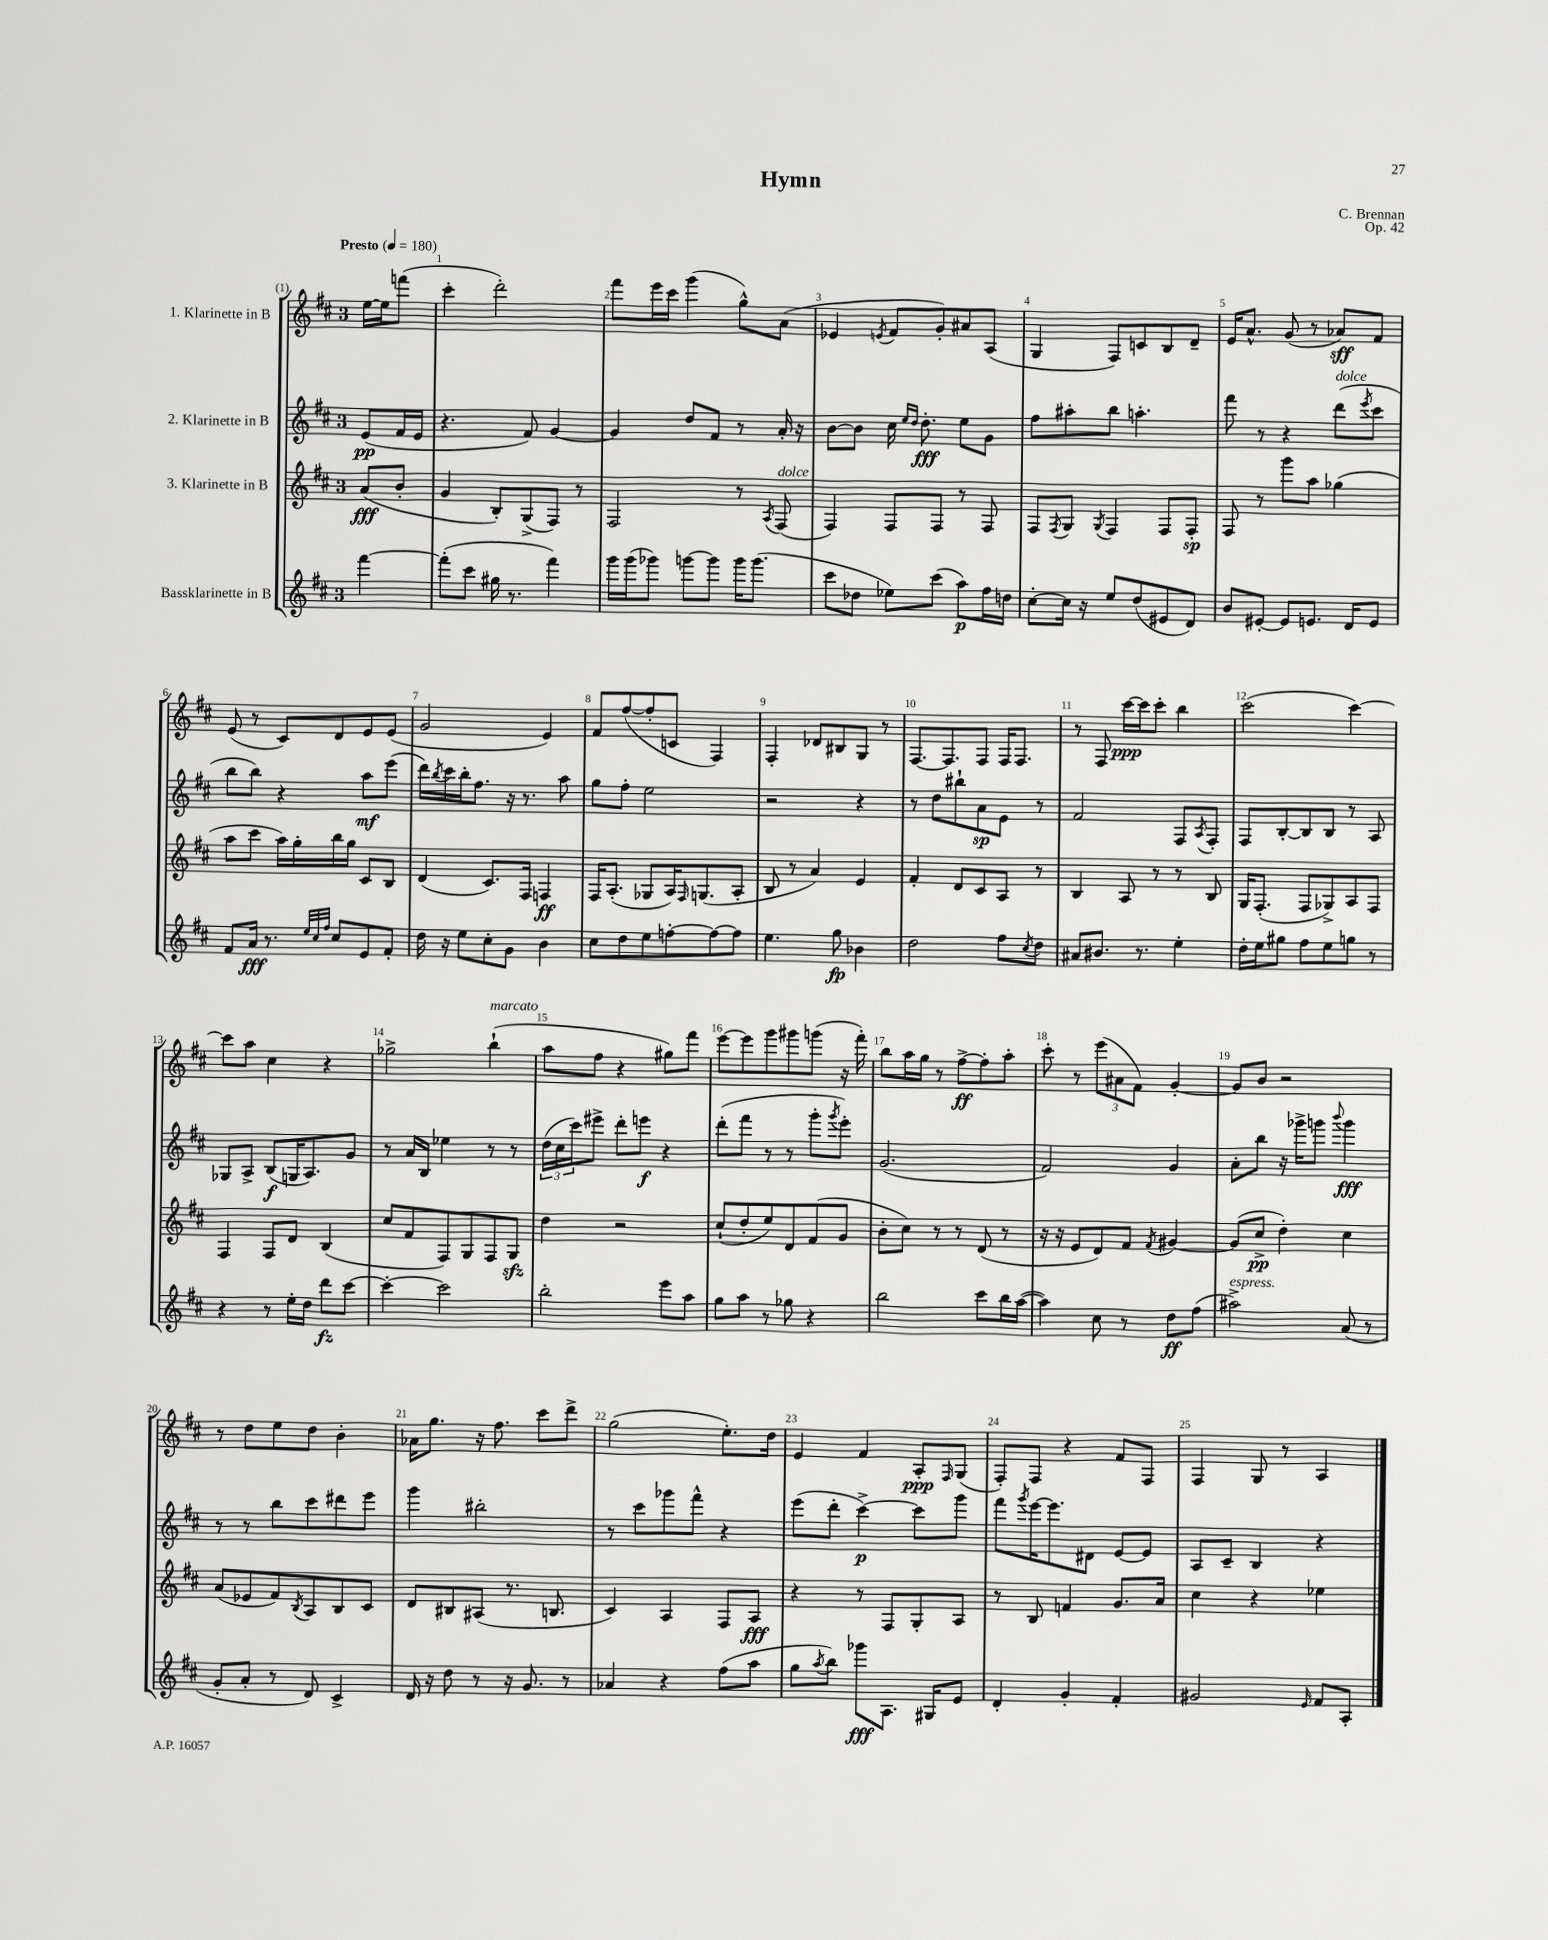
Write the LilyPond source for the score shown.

\header { title = "Hymn" composer = "C. Brennan" opus = "Op. 42" }
<<
\new StaffGroup <<
\new Staff = "s0" \with { instrumentName = "1. Klarinette in B" } {
    \clef treble \key d \major \once \override Staff.TimeSignature.style = #'single-digit \time 3/4 \partial 4 \tempo "Presto" 4 = 180
    e''16~ e''16 f'''8( |
    cis'''4-. d'''2-.) |
    fis'''8 e'''16 cis'''16 g'''4( g''8-^) a'8( |
    ees'4 \acciaccatura { e'8 } fis'8 g'8-.) ais'8 a8( |
    g4 fis8) c'8 b8 d'8-- |
    e'16 a'8.-^ g'8( r8 aes'8\sff) fis'8 |
    e'8( r8 cis'8) d'8 e'8 e'8( |
    g'2 e'4) |
    fis'8 fis''8~( fis''8-. c'8 fis4) |
    fis4-. des'8 bis8 g8 r8 |
    fis8.~ fis8. fis8 fis16 fis8. |
    r8 fis8 cis'''16~\ppp cis'''16 cis'''8-. b''4 |
    cis'''2( cis'''4~) |
    cis'''8 a''8 cis''4 r4 |
    ges''2-> b''4-!^\markup { \italic "marcato" }( |
    a''8 fis''8 r4 gis''8) fis'''8 |
    e'''8~ e'''8 g'''8 gis'''8 g'''8( r16 fis'''16-.) |
    b''8 a''16 g''16 r8 fis''8~->\ff fis''8-. a''8-. |
    cis'''8-. r8 \tuplet 3/2 { e'''8( ais'8 fis'8) } g'4~-. |
    g'8 b'8 r2 |
    r8 d''8 e''8 d''8 b'4-. |
    aes'16 g''8. r16 fis''8. cis'''8 d'''8-> |
    g''2( e''8.-.) d''16 |
    e'4 fis'4 a8-.\ppp \grace { fis16 } g8( |
    fis8-.) fis8 r4 fis'8 fis8 |
    fis4 g8 r8 a4 \bar "|." |
}
\new Staff = "s1" \with { instrumentName = "2. Klarinette in B" } {
    \clef treble \key d \major \once \override Staff.TimeSignature.style = #'single-digit \time 3/4 \partial 4
    e'8\pp( fis'16 e'16 |
    r4. fis'8) g'4~ |
    g'4 d''8 fis'8 r8 a'16-. r16 |
    b'8~ b'8 cis''16 \grace { e''16 d''16 } d''8.-.\fff e''8 g'8 |
    fis''8 ais''8-. b''8 a''4.-. |
    fis'''8 r8 r4 d'''8^\markup { \italic "dolce" }( \acciaccatura { e'''8 } cis'''8 |
    b''8 b''8) r4 a''8\mf e'''8( |
    d'''16) \acciaccatura { b''8 } cis'''16 b''16-. fis''8. r16 r8. a''8 |
    g''8 fis''8-. e''2 |
    r2 r4 |
    r8 d''8 bis''8-! a'8\sp e'8 r8 |
    fis'2 fis8 \acciaccatura { a8 } fis8-. |
    fis8 b8~-. b8 b8 r8 a8 |
    ges8 a8-> b8\f( g16 a8.) g'8 |
    r8 a'16 b16 ees''4 r8 r8 |
    \tuplet 3/2 { d''16( cis''16 cis'''16) } eis'''8-> d'''8-. e'''8\f r4 |
    d'''8-.( fis'''8 r8 r8 g'''8-. \acciaccatura { g'''8 } e'''8-.) |
    g'2.( |
    fis'2) g'4 |
    a'8-. b''8 r16 ges'''16-> g'''8 \appoggiatura { b'''8 } g'''4\fff |
    r8 r8 b''8 cis'''8 dis'''8 e'''8 |
    g'''4 bis''2-. |
    r8 cis'''8 ges'''8 fis'''8-^ r4 |
    e'''8( d'''8-. cis'''4~->\p) cis'''8 g'''8 |
    fis'''8 \acciaccatura { g'''8 } e'''16~ e'''8. dis'8 e'8~ e'8 |
    a8 cis'8-- b4 r4 \bar "|." |
}
\new Staff = "s2" \with { instrumentName = "3. Klarinette in B" } {
    \clef treble \key d \major \once \override Staff.TimeSignature.style = #'single-digit \time 3/4 \partial 4
    a'8\fff( b'8-. |
    g'4 b8-.) g8->( fis8) r8 |
    fis2 r8 \acciaccatura { a8 } fis8^\markup { \italic "dolce" }( |
    fis4) fis8 fis8 r8 fis8 |
    fis8 \acciaccatura { fis8 } g8 \acciaccatura { g8 } fis4 fis8 fis8-.\sp |
    fis8 r8 g'''8 a''8 ges''4( |
    a''8 cis'''8 a''16) g''16-. b''16 g''16 cis'8 b8 |
    d'4( cis'8.) fis16 f4\ff |
    fis16 a8.-.( ges8 a16) \grace { fis16 } g8.( a8-. |
    b8 r8 a'4) e'4 |
    fis'4-. d'8 cis'8 a8 r8 |
    b4 a8 r8 r8 b8 |
    g16 fis8.-.( fis8 ges8->) a8 fis8 |
    fis4 fis8 d'8 b4( |
    cis''8 fis'8 fis8) g8 fis8 g8\sfz |
    d''4 r2 |
    cis''8-!( d''8-. e''8) d'8 fis'8( g'8 |
    b'8-. cis''8) r8 r8 d'8( r8 |
    r16 r16 e'8 d'8) fis'8 \acciaccatura { fis'8 } gis'4~ |
    gis'8( cis''8->\pp d''4-.) cis''4 |
    a'8( ees'8 fis'8) \acciaccatura { b8 } a8 b8 cis'8 |
    d'8 bis8 ais8( r8. b8. |
    cis'4) a4 fis8 a8\fff |
    r4 r8 fis8 g8-. a8 |
    r8 b8 f'4 g'8. a'16 |
    cis''4 r4 ees''4 \bar "|." |
}
\new Staff = "s3" \with { instrumentName = "Bassklarinette in B" } {
    \clef treble \key d \major \once \override Staff.TimeSignature.style = #'single-digit \time 3/4 \partial 4
    fis'''4~ |
    fis'''8-.( cis'''8 gis''16 r8. fis'''4) |
    g'''16 g'''16( ges'''8) g'''8~ g'''8 g'''16 g'''8.( |
    cis'''8 des''8 ees''8) cis'''8( a''8\p) fis''16 d''16 |
    cis''8~-. cis''16 r16 e''8 d''8( eis'8 d'8) |
    b'8 eis'8~-. eis'8 e'8. d'16 e'8 |
    fis'8 a'16\fff r8. \grace { e''32 cis''32 fis''32 } cis''8 e'8 fis'8-. |
    d''16 r16 e''8 cis''8-. g'8 b'4 |
    cis''8 d''8 e''8 f''8~-. f''8~ f''8 |
    e''4. g''8\fp bes'4 |
    d''2 fis''8 \acciaccatura { cis''8 } d''8 |
    ais'8 bis'8. r8. e''4-. |
    d''16-. e''16 gis''8 fis''8 e''8 g''8 r8 |
    r4 r8 e''16-. d''16 d'''8\fz cis'''8~ |
    cis'''4~-. cis'''2 |
    b''2-. e'''8 a''8 |
    g''8 a''8 r8 ges''8 r4 |
    b''2 cis'''8 b''16 a''16~( |
    a''4) cis''8 r8 d''8\ff fis''8( |
    ais''2->^\markup { \italic "espress." }) a'8( r8 |
    g'8-. a'8-. r8 d'8) cis'4-> |
    d'16 r16 d''8 r8 r16 g'8. r8 |
    aes'4 r4 fis''8( a''8 |
    g''8 \acciaccatura { a''8 } b''8) ges'''8\fff a8. gis16 e'8 |
    d'4-. g'4-. fis'4-. |
    gis'2 \grace { e'16 } fis'8 a8-. \bar "|." |
}
>>
>>
\layout { \context { \Score \override BarNumber.break-visibility = ##(#f #t #t) barNumberVisibility = #all-bar-numbers-visible } }
